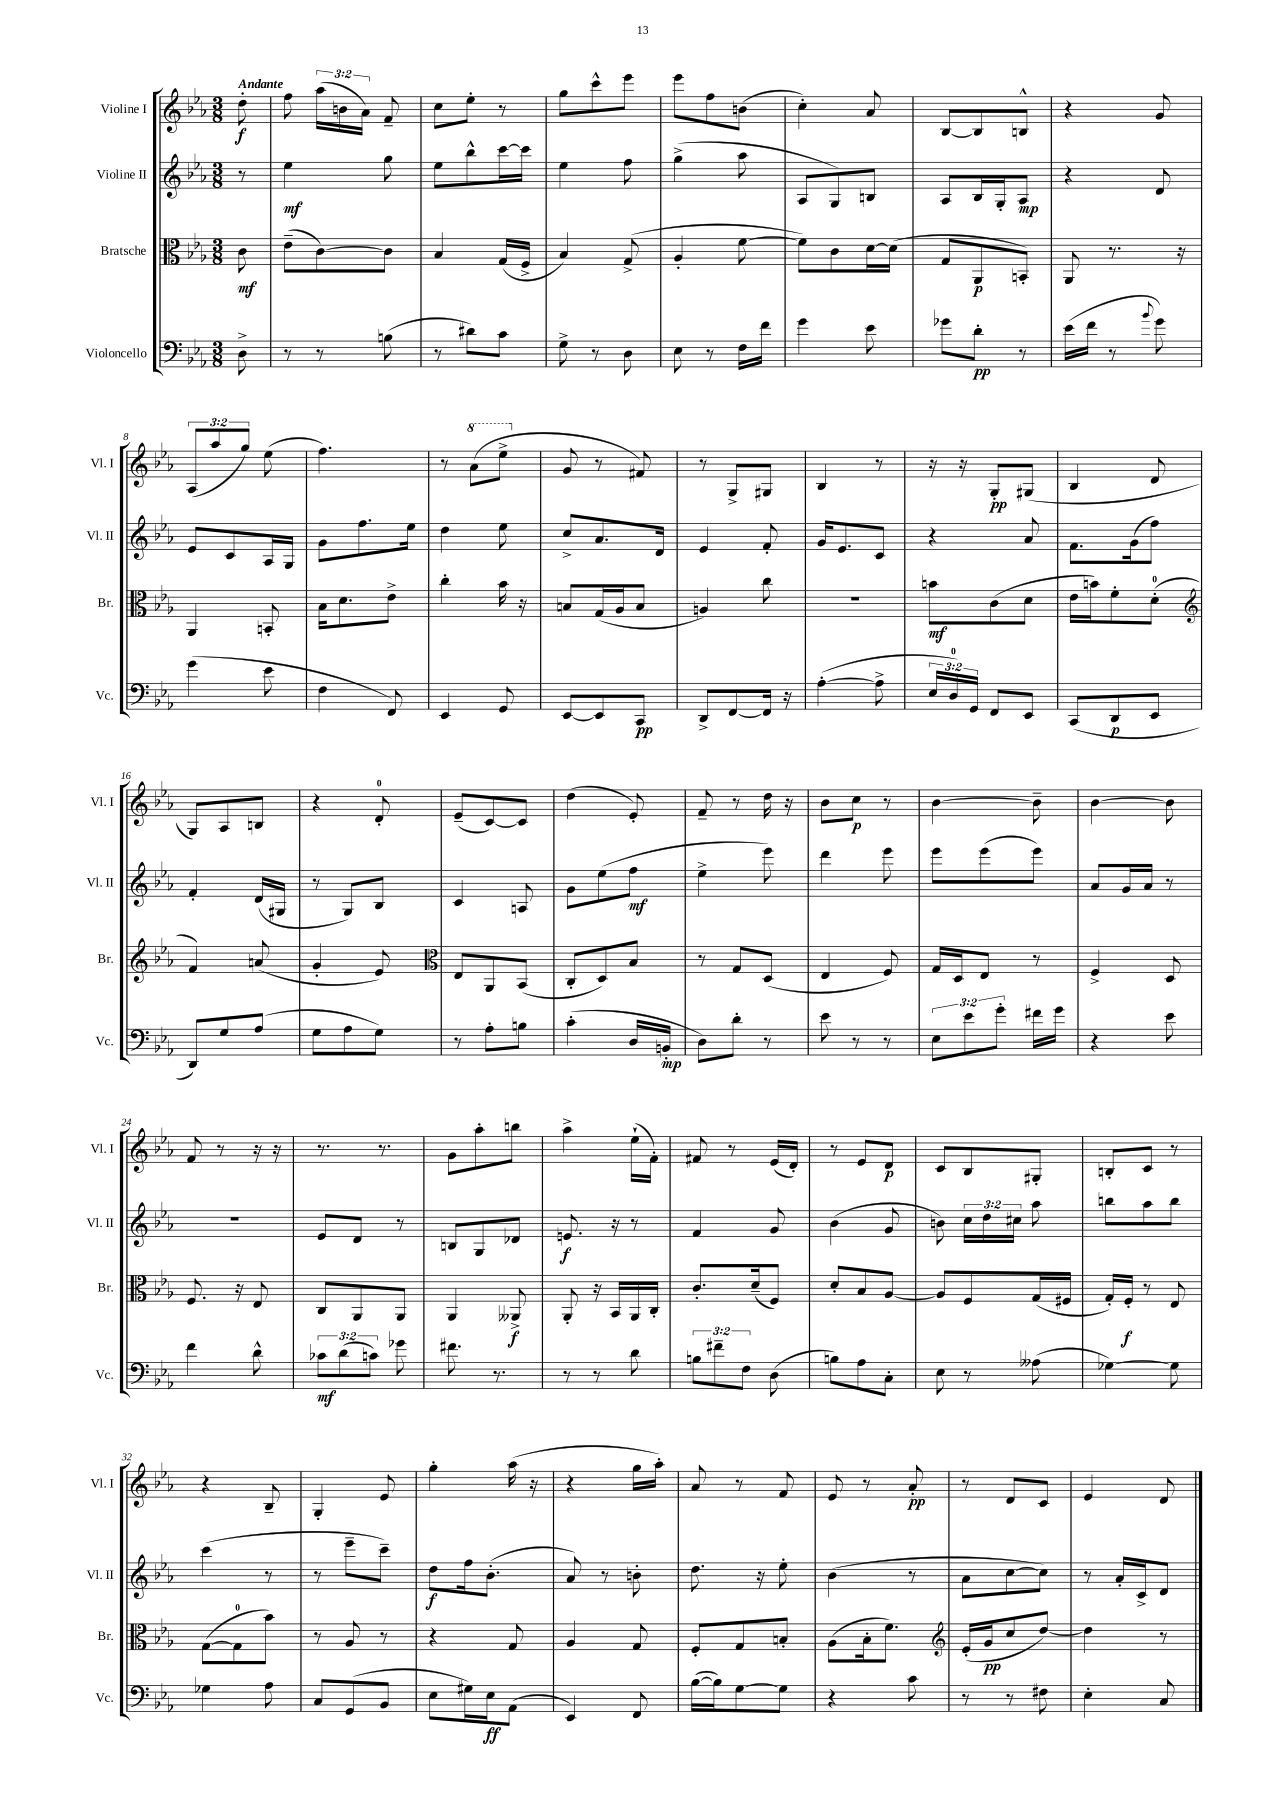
<<
\new StaffGroup <<
\new Staff = "s0" \with { instrumentName = "Violine I" shortInstrumentName = "Vl. I" } {
    \clef treble \key ees \major \numericTimeSignature \time 3/8 \override Staff.TupletNumber.text = #tuplet-number::calc-fraction-text \partial 8 \tempo "Andante"
    \autoBeamOff d''8-.\f |
    f''8 \tuplet 3/2 { aes''16[( b'16 aes'16]) } f'8-- |
    c''8[ ees''8]-. r8 |
    g''8[ c'''8-^ ees'''8] |
    ees'''8[ f''8 b'8]( |
    c''4-.) aes'8 |
    bes8[~ bes8 b8]-^ |
    r4 g'8 |
    \tuplet 3/2 { aes8[( aes''8 g''8]) } ees''8( |
    f''4.) |
    r8 \ottava #1 aes''8[( ees'''8]-> \ottava #0 |
    g'8 r8 fis'8) |
    r8 g8[-> gis8] |
    bes4 r8 |
    r16 r16 g8[-.\pp gis8]( |
    bes4 d'8 |
    g8[) aes8 b8] |
    r4 d'8-0-. |
    ees'8[--( c'8~) c'8] |
    d''4( ees'8-.) |
    f'8-- r8 d''16 r16 |
    bes'8[ c''8]\p r8 |
    bes'4~ bes'8-- |
    bes'4~ bes'8 |
    f'8 r8 r16 r16 |
    r8. r8. |
    g'8[ aes''8-. b''8] |
    aes''4-> ees''16[-!( f'16]-.) |
    fis'8 r8 ees'16[( d'16]-.) |
    r8 ees'8[ d'8]\p |
    c'8[ bes8 gis8]-. |
    b8[-. c'8] r8 |
    r4 bes8-- |
    g4-. ees'8 |
    g''4-. aes''16( r16 |
    r4 g''16[ aes''16]-.) |
    aes'8 r8 f'8 |
    ees'8 r8 aes'8-.\pp |
    r8 d'8[ c'8] |
    ees'4 d'8 \bar "|." |
}
\new Staff = "s1" \with { instrumentName = "Violine II" shortInstrumentName = "Vl. II" } {
    \clef treble \key ees \major \numericTimeSignature \time 3/8 \override Staff.TupletNumber.text = #tuplet-number::calc-fraction-text \partial 8
    \autoBeamOff r8 |
    ees''4\mf g''8 |
    ees''8[ bes''8-^ c'''16~ c'''16] |
    ees''4 f''8 |
    g''4->( aes''8 |
    aes8[ g8) b8] |
    aes8[ bes16 g16-. aes8]\mp |
    r4 d'8 |
    ees'8[ c'8 aes16 g16] |
    g'8[ f''8. ees''16] |
    d''4 ees''8 |
    c''8[-> aes'8. d'16] |
    ees'4 f'8-. |
    g'16[ ees'8. c'8] |
    r4 aes'8 |
    f'8.[ g'16( f''8]) |
    f'4-. d'16[( gis16] |
    r8 g8[) bes8] |
    c'4 a8 |
    g'8[ ees''8( f''8]\mf |
    ees''4-> ees'''8) |
    d'''4 ees'''8 |
    ees'''8[ ees'''8( ees'''8]) |
    aes'8[ g'16 aes'16] r8 |
    R4. |
    ees'8[ d'8] r8 |
    b8[ g8 des'8] |
    e'8.\f r16 r8 |
    f'4 g'8 |
    bes'4( g'8 |
    b'8) \tuplet 3/2 { c''16[ d''16 cis''16] } aes''8 |
    b''8[ aes''8 b''8] |
    c'''4( r8 |
    r8 ees'''8[-- c'''8]--) |
    d''8[\f f''16 bes'8.]-.( |
    aes'8) r8 b'8-. |
    d''8. r16 ees''8-. |
    bes'4( r8 |
    aes'8[ c''8~ c''8]) |
    r8 aes'16[-. c'16-> d'8] \bar "|." |
}
\new Staff = "s2" \with { instrumentName = "Bratsche" shortInstrumentName = "Br." } {
    \clef alto \key ees \major \numericTimeSignature \time 3/8 \partial 8
    \autoBeamOff c'8\mf |
    ees'8[--( c'8~) c'8] |
    bes4 g16[( f16]-> |
    bes4) g8->( |
    aes4-. f'8~ |
    f'8[) c'8 d'16~ d'16]( |
    g8[ aes,8\p b,8]-.) |
    aes,8 r8. r16 |
    aes,4 b,8-. |
    bes16[ d'8. ees'8]-> |
    c''4-. bes'16 r16 |
    b8[ g16( aes16 b8] |
    a4) c''8 |
    R4. |
    b'8[\mf c'8( d'8] |
    ees'16[ b'16) f'8-. d'8]-0-.( |
    \clef treble f'4) a'8( |
    g'4-. ees'8) |
    \clef alto ees8[ aes,8 bes,8]( |
    c8[-. d8) bes8] |
    r8 g8[ d8]( |
    ees4 f8) |
    g16[ d16 ees8] r8 |
    f4-> d8 |
    f8. r16 ees8 |
    c8[ aes,8 aes,8] |
    aes,4 aeses,8->\f |
    aes,8-. r16 bes,16[ aes,16 c16]-. |
    c'8.[-. d'16--( f8]) |
    d'8[-. bes8 aes8]~ |
    aes8[ f8 g16( fis16] |
    g16[-.) f16]-.\f r8 ees8 |
    g8[~( g8-0 bes'8]) |
    r8 aes8 r8 |
    r4 g8 |
    aes4 g8 |
    f8[-. g8 b8]-. |
    aes8[( bes16-. f'8.]) |
    \clef treble ees'16[-.( g'16\pp c''8 d''8]~) |
    d''4 r8 \bar "|." |
}
\new Staff = "s3" \with { instrumentName = "Violoncello" shortInstrumentName = "Vc." } {
    \clef bass \key ees \major \numericTimeSignature \time 3/8 \override Staff.TupletNumber.text = #tuplet-number::calc-fraction-text \partial 8
    \autoBeamOff d8-> |
    r8 r8 b8( |
    r8 dis'8[) c'8] |
    g8-> r8 d8 |
    ees8 r8 f16[ f'16] |
    g'4 ees'8 |
    ges'8[ d'8]-.\pp r8 |
    ees'16[( f'16] r8 \appoggiatura { bes'8 } g'8) |
    g'4( ees'8 |
    f4 f,8) |
    ees,4 g,8 |
    ees,8[~ ees,8 c,8]\pp |
    d,8[-> f,8~ f,16] r16 |
    aes4~-.( aes8-> |
    \tuplet 3/2 { ees16[ d16-0) g,16] } f,8[ ees,8] |
    c,8[( d,8\p ees,8] |
    d,8[) g8 aes8]( |
    g8[ aes8 g8]) |
    r8 aes8[-. b8] |
    c'4-.( d16[ b,16]-.\mp |
    d8[) d'8]-. r8 |
    ees'8 r8 r8 |
    \tuplet 3/2 { ees8[ ees'8 g'8]-. } fis'16[ g'16] |
    r4 ees'8 |
    f'4 d'8-^ |
    \tuplet 3/2 { ces'8[\mf d'8( c'8]) } ges'8 |
    fis'8. r8. |
    r8 r8 d'8 |
    \tuplet 3/2 { b8[ fis'8-- f8] } d8( |
    b8[) aes8 c8]-. |
    ees8 r8 aeses8( |
    ges4~) ges8 |
    ges4 aes8 |
    c8[ g,8( bes,8] |
    ees8[ gis16) ees16\ff aes,8]( |
    ees,4) f,8 |
    bes16[~( bes16) g8~ g8] |
    r4 c'8 |
    r8 r8 fis8 |
    ees4-. c8 \bar "|." |
}
>>
>>
